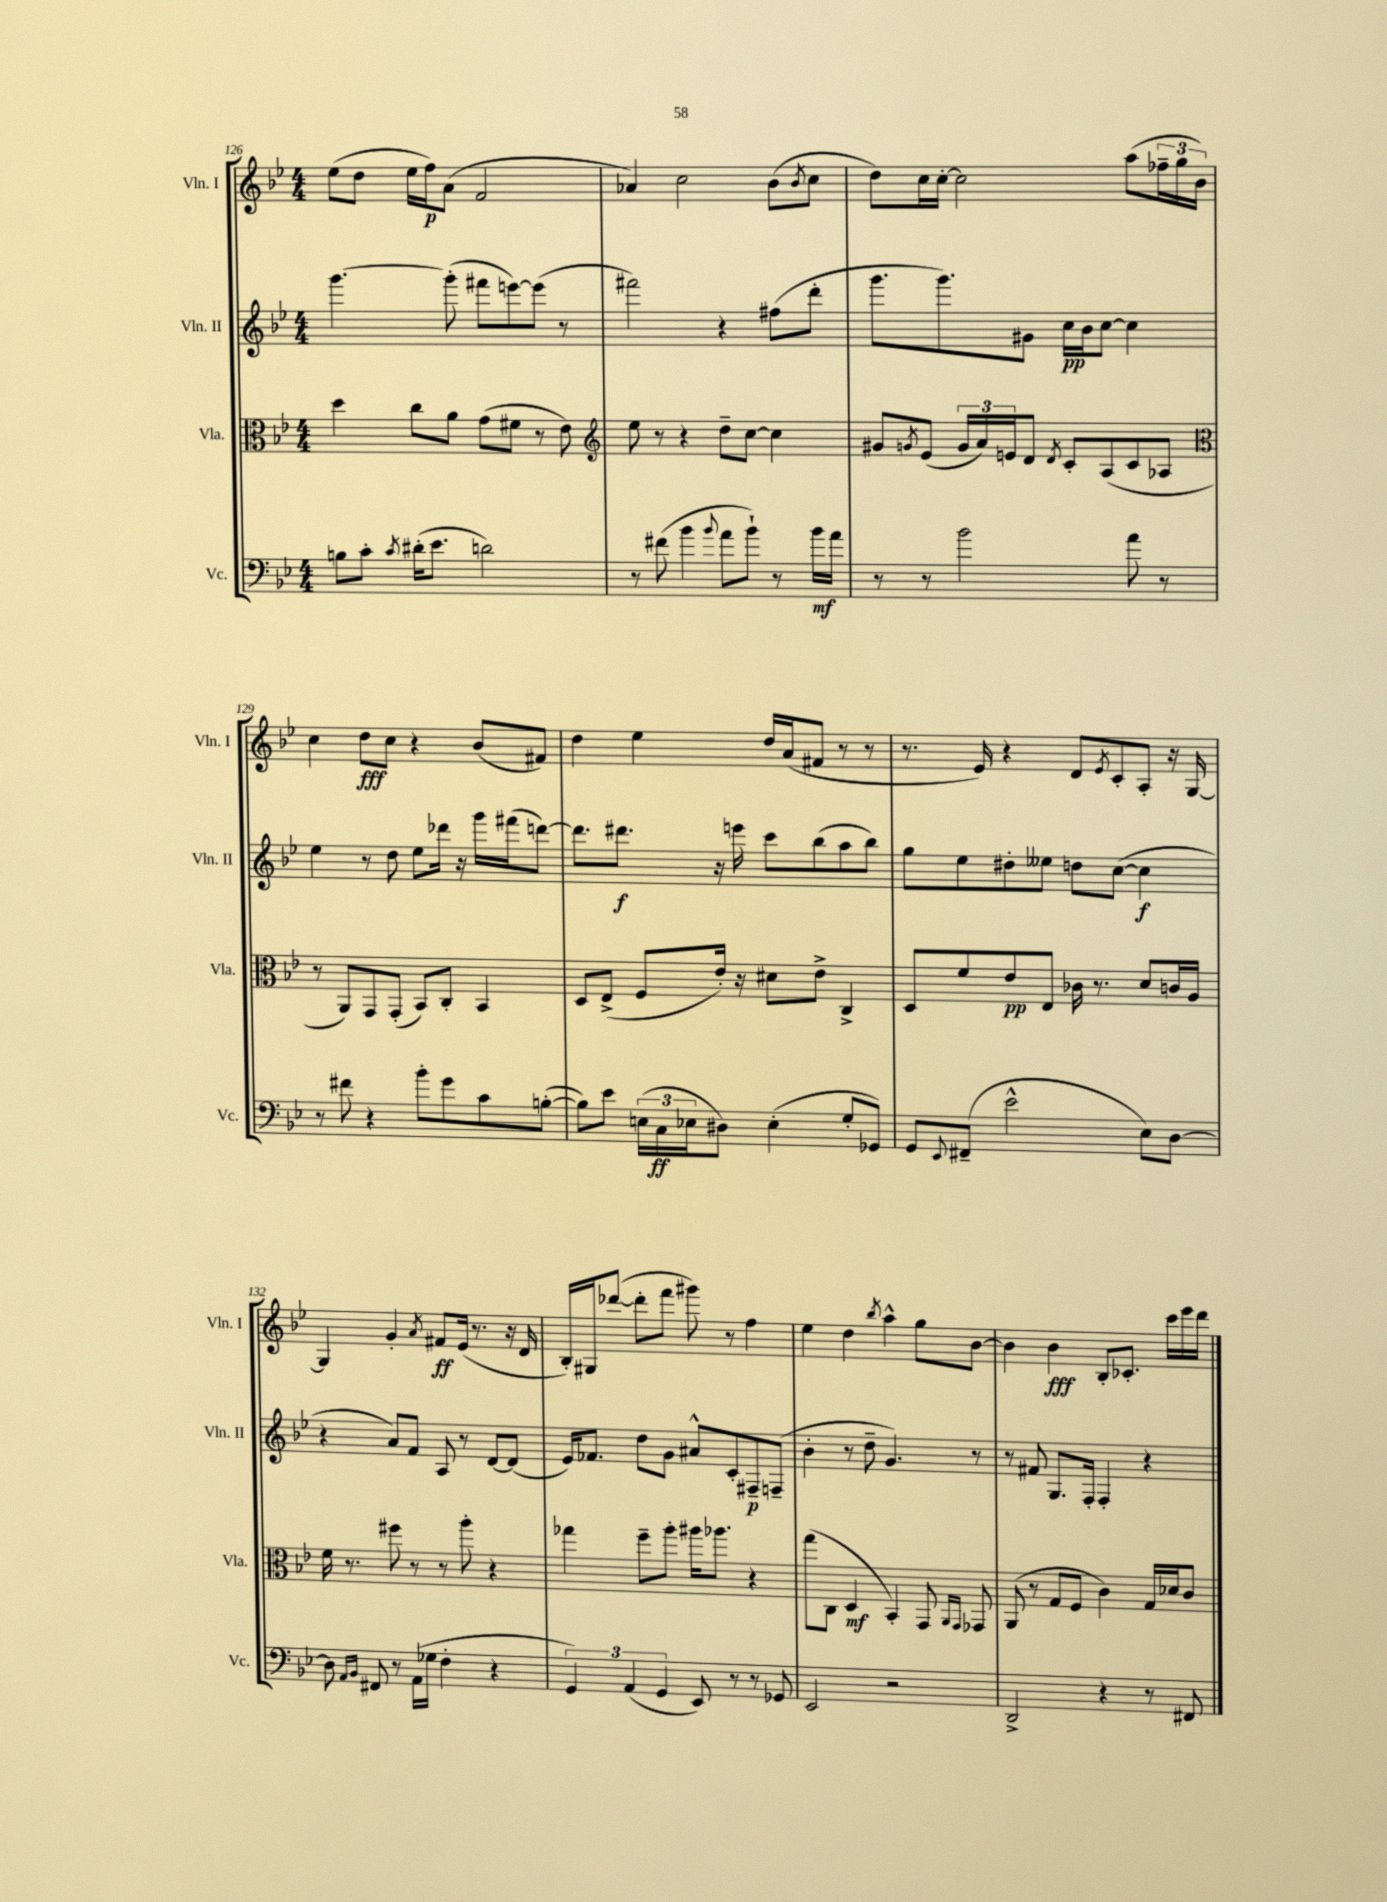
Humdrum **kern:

**kern	**dynam	**kern	**dynam	**kern	**dynam	**kern	**dynam
*part4	*part4	*part3	*part3	*part2	*part2	*part1	*part1
*staff4	*staff4	*staff3	*staff3	*staff2	*staff2	*staff1	*staff1
*I"Vc.	*	*I"Vla.	*	*I"Vln. II	*	*I"Vln. I	*
*I'Vc.	*	*I'Vla.	*	*I'Vln. II	*	*I'Vln. I	*
*clefF4	*	*clefC3	*	*clefG2	*	*clefG2	*
*k[b-e-]	*	*k[b-e-]	*	*k[b-e-]	*	*k[b-e-]	*
*M4/4	*	*M4/4	*	*M4/4	*	*M4/4	*
=126	=126	=126	=126	=126	=126	=126	=126
8Bn\L	.	4dd\	.	[4.ggg\	.	(8ee-\L	.
8c'\J	.	.	.	.	.	8dd\J	.
8qc/	.	.	.	.	.	.	.
(16d#X'\KL	.	8cc\L	.	.	.	16ee-\LL	.
8.e-\J	.	.	.	.	.	16ff\J)	p
.	.	8a\J	.	(8ggg'\]	.	(8a\J	.
2dn\)	.	(8g\L	.	8fff#X\L	.	2f/	.
.	.	8f#X\J	.	[8eeen\)	.	.	.
.	.	8r	.	(8eee\J]	.	.	.
.	.	8e-\)	.	8r	.	.	.
=127	=127	=127	=127	=127	=127	=127	=127
*	*	*clefG2	*	*	*	*	*
8r	.	8ee-\	.	2fff#X\)	.	4a-X/)	.
(8f#X\	.	8r	.	.	.	.	.
4b-\	.	4r	.	.	.	2cc\	.
8qqb-/	.	.	.	.	.	.	.
8a\L	.	8dd~\L	.	4r	.	.	.
8b-`\J)	.	[8cc\J	.	.	.	.	.
8r	.	4cc\]	.	(8ff#X\L	.	(8b-\L	.
.	.	.	.	.	.	8qb-/	.
16b-\LL	mf	.	.	8ddd'\J	.	8cc\J	.
16a\JJ	.	.	.	.	.	.	.
=128	=128	=128	=128	=128	=128	=128	=128
8r	.	8g#X/L	.	8.ggg\L	.	8dd\L)	.
.	.	8qgn/	.	.	.	.	.
8r	.	(8e-/J	.	.	.	16cc\L	.
.	.	.	.	8.ggg\)	.	[16cc'\JJ	.
2b-\	.	24g/LL	.	.	.	2cc\]	.
.	.	24a/)	.	.	.	.	.
.	.	24en/J	.	.	.	.	.
.	.	8d/J	.	8g#X\J	.	.	.
.	.	8qd/	.	.	.	.	.
.	.	8c'/L	.	16cc\LL	pp	.	.
.	.	.	.	16b-\J	.	.	.
.	.	(8A/	.	[8cc\J	.	.	.
8a\	.	8c/	.	4cc\]	.	(8aa\L	.
8r	.	8A-X/J	.	.	.	24ff-X~\L	.
.	.	.	.	.	.	24gg\	.
.	.	.	.	.	.	24b-\JJ)	.
!!LO:LB:g=z
=129	=129	=129	=129	=129	=129	=129	=129
*	*	*clefC3	*	*	*	*	*
8r	.	8r	.	4ee-\	.	4cc\	.
8f#X\	.	8AA/L)	.	.	.	.	.
4r	.	8GG/	.	8r	.	8dd\L	fff
.	.	(8GG'/J	.	8dd\	.	8cc\J	.
8b-'\L	.	8BB-/L)	.	8ee-\L	.	4r	.
8g\	.	8C'/J	.	16ddd-X\Jk	.	.	.
.	.	.	.	16r	.	.	.
8c\	.	4BB-/	.	16ggg\LL	.	(8b-/L	.
.	.	.	.	(16fff#X\J	.	.	.
([8Bn'\J	.	.	.	[8dddn\J)	.	8f#X/J)	.
=130	=130	=130	=130	=130	=130	=130	=130
8B\L])	.	8D/L	.	8.ddd\L]	.	4dd\	.
8e-\J	.	(8E-^/J	.	.	.	.	.
.	.	.	.	8.ddd#X\J	f	.	.
(24En\LL	.	8F/L	.	.	.	4ee-\	.
24C\	ff	.	.	.	.	.	.
24E-X\J	.	.	.	.	.	.	.
8D#X\J)	.	16e-'/Jk)	.	16r	.	.	.
.	.	16r	.	16eeen\	.	.	.
(4E-'\	.	8d#X\L	.	8ccc\L	.	16dd/LL	.
.	.	.	.	.	.	(16a/J	.
.	.	8e-^\J	.	(8bb-\	.	8f#X/J	.
8G'/L	.	4C^/	.	8aa\	.	8r	.
8GG-X/J)	.	.	.	8bb-\J)	.	8r	.
=131	=131	=131	=131	=131	=131	=131	=131
8GG/L	.	8D/L	.	8gg\L	.	8.r	.
8qqEE-/	.	.	.	.	.	.	.
(8FF#X~/J	.	8f/	.	8ee-\	.	.	.
.	.	.	.	.	.	16e-/)	.
2e-^^\	.	8e-/	pp	8dd#X'\	.	4r	.
.	.	8E-/J	.	8ee--X\J	.	.	.
.	.	16c-X\	.	8ddn\L	.	8d/L	.
.	.	8.r	.	.	.	.	.
.	.	.	.	.	.	8qe-/	.
.	.	.	.	([8cc\J	.	8c'/	.
8E-\L)	.	8d/L	.	4cc\]	f	8A'/J	.
[8D\J	.	16cn/L	.	.	.	16r	.
.	.	16A/JJ	.	.	.	[16G/	.
!!LO:LB:g=z
=132	=132	=132	=132	=132	=132	=132	=132
8D\]	.	16f\	.	4r	.	4G/]	.
.	.	8.r	.	.	.	.	.
16qqAA/LL	.	.	.	.	.	.	.
16qqBB-/JJ	.	.	.	.	.	.	.
8FF#X/	.	.	.	.	.	.	.
8r	.	8ff#X\	.	8a/L)	.	4g'/	.
(16AA\LL	.	8r	.	8f/J	.	.	.
16G-X\JJ	.	.	.	.	.	.	.
.	.	.	.	.	.	8qa/	.
4F'\	.	8r	.	8A/	.	8f#X/L	ff
.	.	8aa'\	.	8r	.	(16e-/Jk	.
.	.	.	.	.	.	8.r	.
4r	.	4r	.	[8d/L	.	.	.
.	.	.	.	(8d/J]	.	16r	.
.	.	.	.	.	.	16d/	.
=133	=133	=133	=133	=133	=133	=133	=133
6GG/)	.	4gg-X\	.	16e-/KL)	.	16B-'/LL)	.
.	.	.	.	8.f-X/J	.	16G#X/J	.
.	.	.	.	.	.	([8ddd-X/J	.
(6AA/	.	.	.	.	.	.	.
.	.	8ff~\L	.	8dd\L	.	8ddd-'\L]	.
6GG/	.	.	.	.	.	.	.
.	.	8aa'\J	.	8g\J	.	8fff\J	.
8EE-/)	.	16aa#X\KL	.	8a#X^^/L	.	8ggg#X\)	.
.	.	8.aa-X\J	.	.	.	.	.
8r	.	.	.	8c'/	.	8r	.
8r	.	4r	.	8F#X~/	p	4ff\	.
8GG-X/	.	.	.	(8Fn~/J	.	.	.
=134	=134	=134	=134	=134	=134	=134	=134
2EE-/	.	(8gg\L	.	4b-'\	.	4ee-\	.
.	.	8C\J	.	.	.	.	.
.	.	4D/	mf	8r	.	4dd\	.
.	.	.	.	8dd~\	.	.	.
.	.	.	.	.	.	8qbb-/	.
2r	.	4BB-'/)	.	4.g/)	.	4aa^^\	.
.	.	8GG/	.	.	.	8gg\L	.
.	.	16qqAA/LL	.	.	.	.	.
.	.	16qqGG/JJ	.	.	.	.	.
.	.	8GG-X/	.	8r	.	[8b-\J	.
=135	=135	=135	=135	=135	=135	=135	=135
2DD^/	.	(8AA/	.	8r	.	4b-\]	.
.	.	8r	.	8f#X/	.	.	.
.	.	8G/L	.	8.G/L	.	4b-\	fff
.	.	8F/J	.	.	.	.	.
.	.	.	.	16F'/Jk	.	.	.
4r	.	4c\)	.	4F'/	.	8B-'/L	.
.	.	.	.	.	.	8.c-X'/J	.
8r	.	16G/LL	.	4r	.	.	.
.	.	16d-X/J	.	.	.	16ccc\LL	.
8FF#X/	.	8c/J	.	.	.	16eee-\	.
.	.	.	.	.	.	16ddd\JJ	.
==	==	==	==	==	==	==	==
*-	*-	*-	*-	*-	*-	*-	*-
